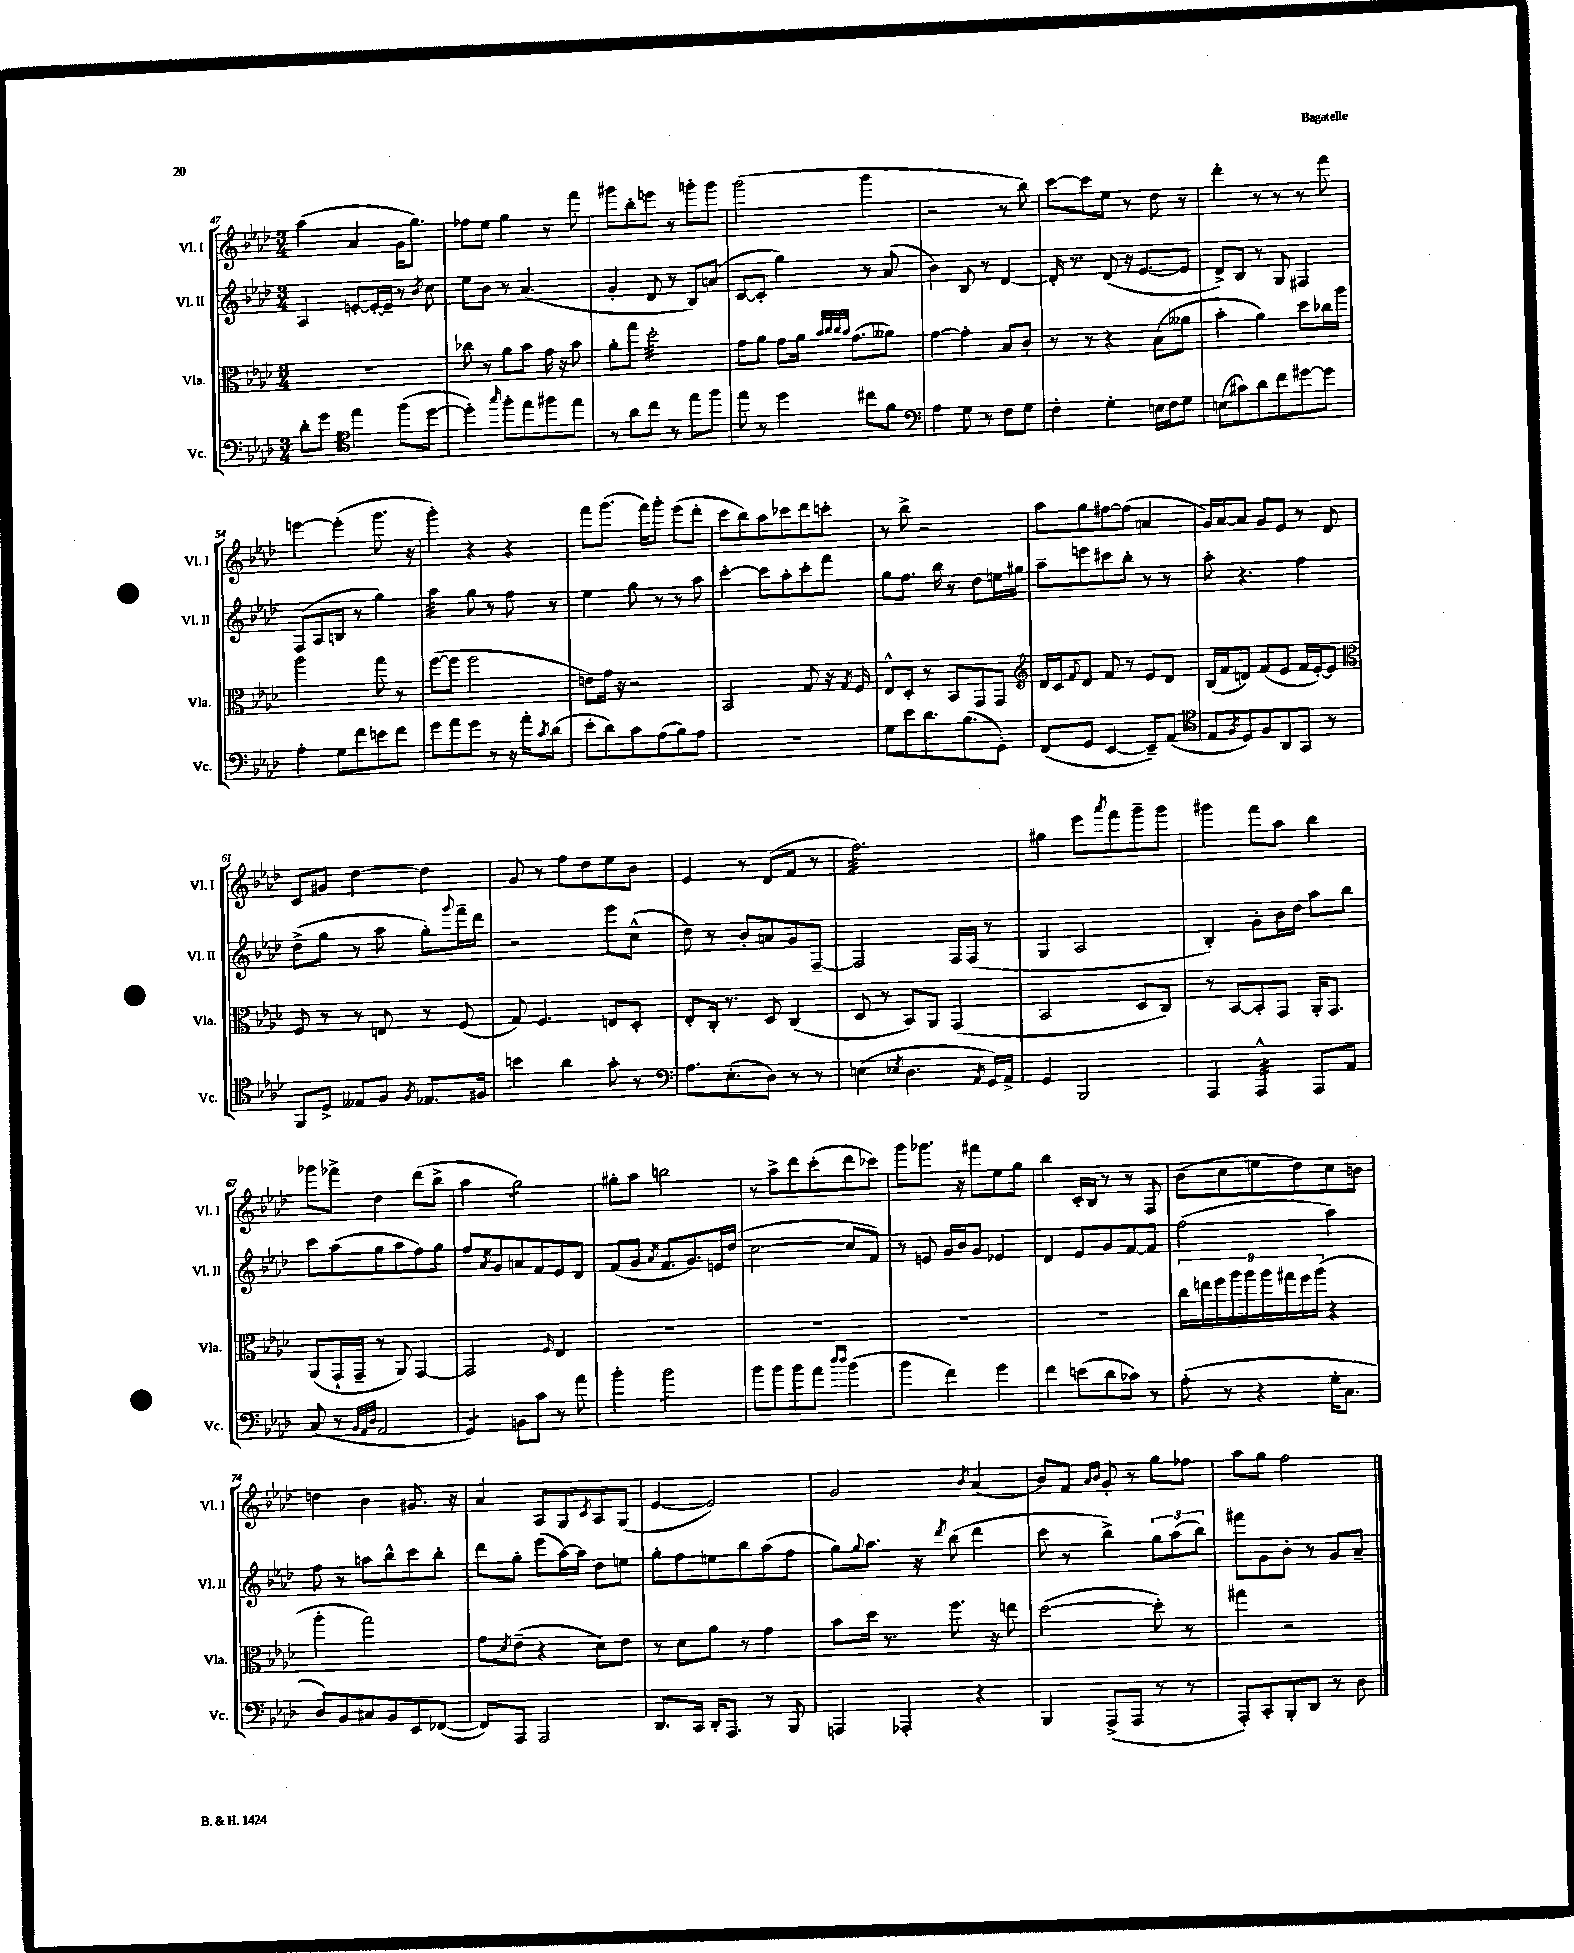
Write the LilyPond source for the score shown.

<<
\new StaffGroup <<
\new Staff = "s0" \with { instrumentName = "Vl. I" shortInstrumentName = "Vl. I" } {
    \clef treble \key aes \major \numericTimeSignature \time 3/4
    aes''4( aes'4 g'16 g''8.) |
    fes''8 ees''8 g''4 r8 f'''8 |
    gis'''8 bes''8-. e'''8 r8 g'''8-. g'''8 |
    g'''2( g'''4 |
    r2 r8 bes''8) |
    c'''8~ c'''8 ees''8 r8 des''8 r8 |
    des'''4-. r8 r8 r8 f'''8 |
    e'''4~ e'''4-.( g'''8. r16 |
    g'''4-.) r4 r4 |
    f'''8 g'''8.( f'''16) g'''8-. ees'''8( des'''8-. |
    c'''8 bes''8) aes''8 ces'''8 des'''8 c'''8-. |
    r8 bes''8-> r2 |
    aes''8 g''8 fis''8~ fis''8( a'4 |
    g'16) aes'16~ aes'8 g'8 ees'8 r8 des'8 |
    c'8 gis'8 des''4~ des''4 |
    g'8 r8 f''8 des''8 ees''8 bes'8 |
    ees'4 r8 des'8( f'8 r8 |
    f''2.:32) |
    gis''4 ees'''8 \acciaccatura { aes'''8 } f'''8 g'''8-- g'''8 |
    gis'''4 f'''8 aes''8 bes''4 |
    ges'''8 fes'''8-> des''4 des'''8( bes''8-> |
    aes''4 g''2:8) |
    gis''8-. aes''8 b''2 |
    r8 aes''8-> des'''8 c'''8-.( des'''8 ces'''8) |
    g'''8 ges'''8. r16 fis'''8 ees''8 g''8 |
    bes''4 c'16-. bes16 r8 r8 f8 |
    bes'8( c''8 e''8 des''8) c''8 b'8 |
    d''4 bes'4 gis'8. r16 |
    aes'4 aes8 g8 \acciaccatura { c'8 } aes8 g8( |
    ees'4~ ees'2) |
    g'2 \acciaccatura { bes'8 } aes'4( |
    bes'8) f'8 \grace { aes'16 bes'16 } g'8-. r8 g''8 fes''8 |
    aes''8 g''8 f''2 \bar "|." |
}
\new Staff = "s1" \with { instrumentName = "Vl. II" shortInstrumentName = "Vl. II" } {
    \clef treble \key aes \major \numericTimeSignature \time 3/4
    aes4 e'8~-. e'16~-. e'16-- r8 \acciaccatura { bes'8 } c''8 |
    ees''8 bes'8 r8 aes'4.( |
    g'4-. des'8 r8 bes8) a'8( |
    c'8~ c'8-. g''4) r8 aes'8( |
    bes'4) bes8 r8 des'4~ |
    des'16-. r8. des'8( r16 ees'8.~ ees'8 |
    des'8->) bes8 r8 g8 fis4 |
    f8( aes8 b8 r8 g''4) |
    aes''4:32 g''8 r8 f''8 r8 |
    ees''4 g''8 r8 r8 aes''8 |
    c'''4~-. c'''8 aes''8-. c'''8-. f'''8 |
    g''8 f''8. bes''16 r8 des''8 e''16 gis''16 |
    aes''8-- e'''8 cis'''8 bes''8-. r8 r8 |
    aes''8-. r4. f''4 |
    des''8->( g''8 r8 aes''8 g''8-.) \appoggiatura { g'''8 } f'''16-- des'''16 |
    r2 ees'''8 c''8-^( |
    des''8) r8 bes'8-. a'8 g'8 f8~-- |
    f2 f16 f16( r8 |
    g4 aes2 |
    bes4-.) g'8-. bes'16 des''16 aes''8 bes''8 |
    c'''8 aes''8( g''8 aes''8 f''8) g''8 |
    f''8 \acciaccatura { aes'8 } g'8 a'8 f'8 ees'8 des'8 |
    f'8( g'8 \acciaccatura { aes'8 } f'8. g'8.) e'16 des''16( |
    c''2~ c''8 f'8) |
    r8 e'8 g'16 bes'16 g'8 ees'4 |
    des'4 ees'8 g'8 f'8~ f'8 |
    f''2( aes''4) |
    f''8 r8 a''8 bes''8-^ c'''8 bes''8-. |
    des'''8 g''8-. ees'''8( aes''16~) aes''16 des''8 e''8 |
    g''8-. f''8 e''8 bes''8 aes''8( f''8 |
    g''8) \appoggiatura { g''8 } aes''8. r16 \acciaccatura { des'''8 } bes''8( des'''4 |
    c'''8 r8 bes''4->) \tuplet 3/2 { g''8 aes''8( bes''8) } |
    fis'''8 g'8 bes'8-. r8 g'8 aes'8-- \bar "|." |
}
\new Staff = "s2" \with { instrumentName = "Vla." shortInstrumentName = "Vla." } {
    \clef alto \key aes \major \numericTimeSignature \time 3/4
    R2. |
    ces''8 r8 aes'8 bes'8 g'16 r16 bes'8 |
    aes'8-. g''8 des''2:32-. |
    g'8 aes'8 g'8 aes'16 \grace { bes'32 c''32 c''32 bes'32 } g'8.( aeses'8) |
    g'4~ g'4-. bes8 c'8-. |
    r8 r8 r4 bes8( aeses'8 |
    bes'4-. aes'4) des''8 ces''16 aes''16 |
    aes''2 g''8 r8 |
    f''8~( f''8 f''2 |
    e'8) g'16 r16 r2 |
    bes,2 g8 r16 \acciaccatura { g8 } f16 |
    ees8-^ des8-. r8 bes,8 g,8 g,8 |
    \clef treble des'16 c'16 \appoggiatura { f'8 } des'8 f'8 r8 ees'8 des'8 |
    bes16( f'16 d'8) f'8( ees'8 f'16 ees'16~-.) ees'8 |
    \clef alto f8 r8 r8 e8 r8 f8( |
    g8) f4. e8 des8-. |
    ees8-. c16-. r8. des8 c4( |
    des8 r8 bes,8) aes,8 g,4( |
    bes,2 des8 c8) |
    r8 bes,8~ bes,8-. g,8 aes,16-. g,8. |
    aes,8( g,16-! g,16-- r8 aes,8) g,4~ |
    g,2 \grace { f16 } ees4 |
    R2. |
    R2. |
    R2. |
    R2. |
    \tuplet 9/8 { c''16 e''16 f''16 aes''16 aes''16 aes''16 gis''16 f''16 aes''16( } r4 |
    aes''4-. g''2) |
    g'8 \acciaccatura { des'8 } ees'8--( r4 des'8) ees'8 |
    r8 des'8 aes'8 r8 g'4 |
    bes'8 des''16 r8. f''8. r16 e''8 |
    des''2~( des''8-.) r8 |
    gis''4 r2 \bar "|." |
}
\new Staff = "s3" \with { instrumentName = "Vc." shortInstrumentName = "Vc." } {
    \clef bass \key aes \major \numericTimeSignature \time 3/4
    des'8-. g'8 \clef tenor ees''4 f''8( des''8~ |
    des''4-.) \grace { g''16 } f''8-. ees''8 fis''8 ees''8 |
    r8 aes'8 c''8 r8 ees''8 f''8 |
    ees''8 r8 des''4 cis''8 f'8 |
    \clef bass aes4 g8 r8 f8 g8 |
    f4-. g4-. e16 f16 g8 |
    e8( cis'8) des'8 f'8 gis'8~ gis'8 |
    aes4-. g8 f'8 e'8 f'8 |
    g'8 aes'8 g'8 r8 r16 aes'16-. \acciaccatura { c'8 } des'8( |
    ees'8-. des'8) c'8 aes8( bes8) aes8 |
    R2. |
    g8 ees'8 des'8. bes8.( g,8-.) |
    f,8( g,8 ees,4~ ees,8--) aes,8( |
    \clef tenor ees8 \acciaccatura { f8 } des8) f8 aes,8 g,8 r8 |
    f,8 des8-> eeses8 f8 \acciaccatura { f8 } ees8. fis16 |
    b'4 aes'4 g'8-. r8 |
    \clef bass aes8. ees8.-.( des8) r8 r8 |
    e4( \acciaccatura { ees8 } des4. \acciaccatura { aes,8 } g,16) aes,16-> |
    g,4 bes,,2 |
    aes,,4 aes,,4:32-^ aes,,8 aes,8 |
    c8( r8 \grace { bes,32 aes,32 des32 } aes,2 |
    g,4:8) b,8 c'8 r8 aes'8 |
    bes'4-. bes'2:8 |
    bes'8 bes'8 bes'8 aes'8 \grace { des''16 des''16 } bes'4( |
    bes'4 f'4) g'4 |
    f'4 e'8( des'8 ces'8) r8 |
    aes8-.( r8 r4 g16-. c8. |
    des8) bes,8 cis8 bes,8 ees,8 fes,8~( |
    fes,8) aes,,8 aes,,2 |
    des,8. c,16 des,16-. aes,,8. r8 bes,,8 |
    a,,4 aes,,4-. r4 |
    bes,,4 aes,,8->( aes,,8 r8 r8 |
    aes,,8-.) c,8-. bes,,8-. des,8 r8 des8 \bar "|." |
}
>>
>>
\layout { \context { \Score currentBarNumber = #47 } }
